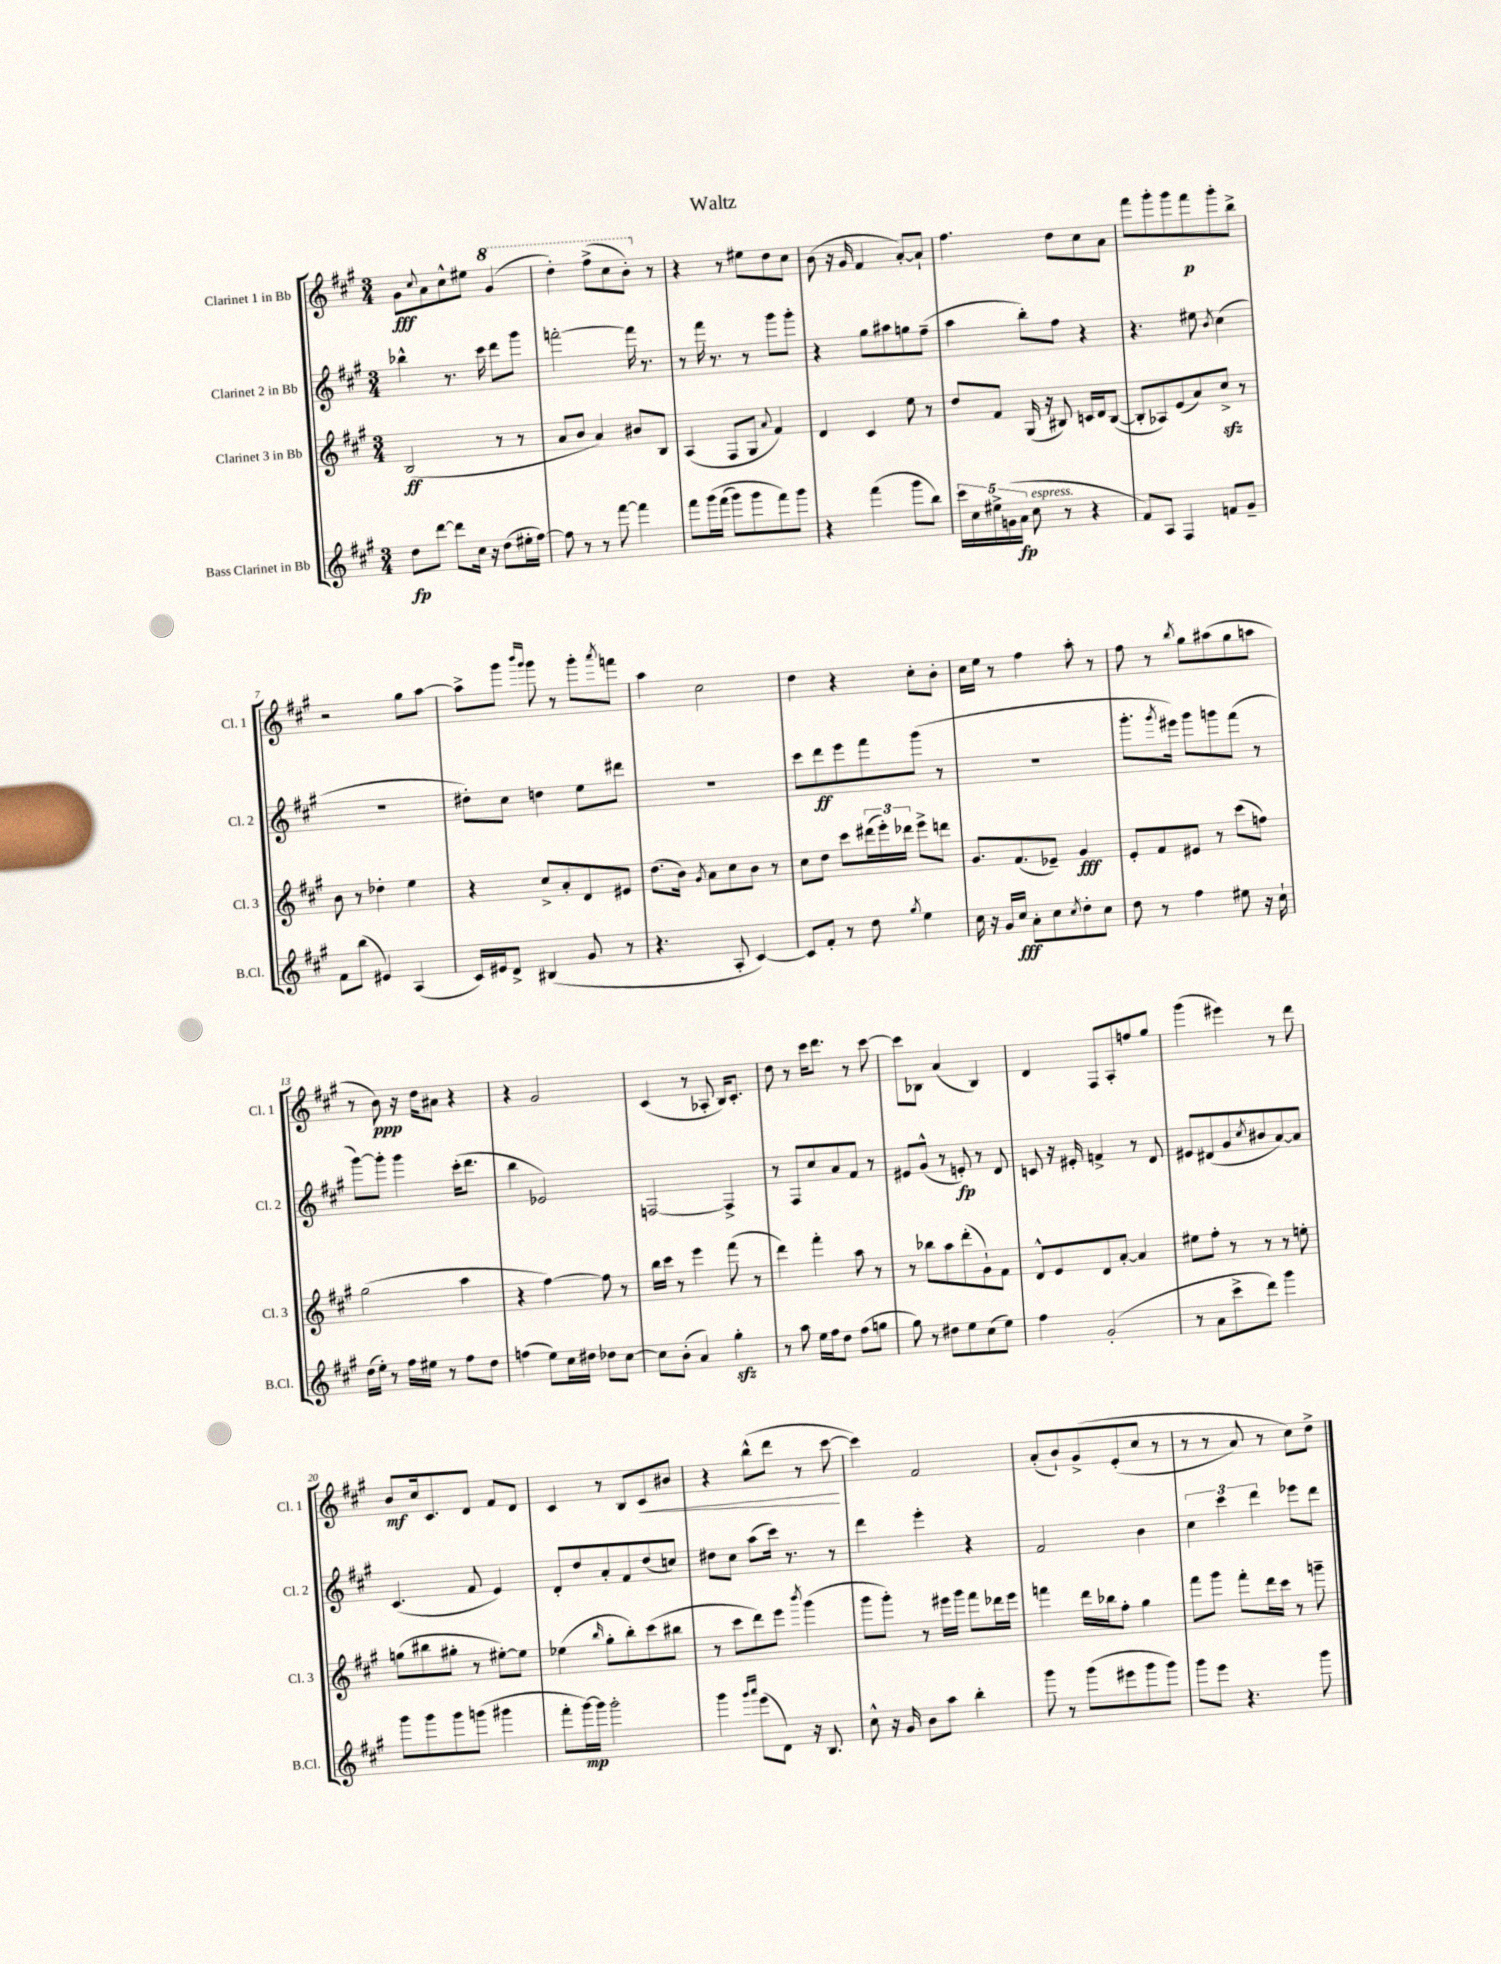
\header { title = "Waltz" }
<<
\new StaffGroup <<
\new Staff = "s0" \with { instrumentName = "Clarinet 1 in Bb" shortInstrumentName = "Cl. 1" } {
    \clef treble \key a \major \numericTimeSignature \time 3/4
    gis'8\fff \appoggiatura { cis''8 } a'8 cis''8-^ eis''8 \ottava #1 gis''4( |
    d'''4-.) fis'''8->( cis'''8 b''8-.) \ottava #0 r8 |
    r4 r8 eis''8 d''8 cis''8 |
    b'8( r16 gis'16 fis'4 a'8~-.) a'8-! |
    fis''4. d''8 cis''8 a'8 |
    fis'''8 gis'''8-. gis'''8 fis'''8\p gis'''8-. b''8-> |
    r2 gis''8 a''8~ |
    a''8-> gis'''8 \grace { b'''16 gis'''16 } gis'''8 r8 gis'''8-. \acciaccatura { a'''8 } f'''8 |
    a''4 cis''2 |
    d''4 r4 cis''8-. b'8-. |
    cis''16 e''16 r8 fis''4 a''8-. r8 |
    fis''8 r8 \acciaccatura { b''8 } gis''8 ais''8( gis''8 a''8 |
    r8 b'8\ppp) r16 d''16 ais'8 r4 |
    r4 gis'2 |
    cis'4( r8 aes8-. b16) cis'8.-. |
    d''8 r8 cis'''16 d'''8. r8 cis'''8~ |
    cis'''8 bes8 a'4( bes4) |
    d'4 fis8 a8-. f''8 gis''8 |
    gis'''4( eis'''4) r8 d'''8 |
    b'8\mf cis''16 cis'8. d'8 fis'8 d'8 |
    cis'4 r8 b8 cis'8\< bis'8 |
    r4 b''8-^( d'''8 r8 cis'''8~\! |
    cis'''4) fis'2 |
    a'8-.( b'8-!) gis'8->\( e'8-.( cis''8 r8 |
    r8 r8 a'8) r8 cis''8\) d''8-> \bar "|." |
}
\new Staff = "s1" \with { instrumentName = "Clarinet 2 in Bb" shortInstrumentName = "Cl. 2" } {
    \clef treble \key a \major \numericTimeSignature \time 3/4
    bes''4-^ r8. cis'''16 d'''8 gis'''8 |
    f'''2~-. f'''16 r8. |
    r8 fis'''16 r8. r8 gis'''8 gis'''8-. |
    r4 gis''8 ais''8 g''8 fis''8--( |
    a''4 b''8-.) fis''8 r4 |
    r4. eis''8 \acciaccatura { b'8 } cis''4( |
    R2. |
    dis''8-.) cis''8 d''4 e''8 dis'''8 |
    R2. |
    cis'''8 d'''8\ff e'''8 fis'''8 gis'''8( r8 |
    R2. |
    gis'''8.-. \acciaccatura { gis'''8 } eis'''16) gis'''8 g'''8 fis'''8( r8 |
    gis'''8~) gis'''8-. gis'''4 cis'''16-.( d'''8. |
    b''4 ees'2) |
    f2~ f4-> |
    r8 fis8 cis''8 a'8 fis'8 r8 |
    eis'8 gis'8-^( r8 e'8-.\fp) r8 d'8 |
    c'8 r16 eis'16-. f'4-> r8 d'8 |
    eis'8 dis'8( gis'8 \acciaccatura { cis''8 } bis'8 a'8~) a'8 |
    cis'4.( fis'8 e'4) |
    d'8-. d''8 a'8-. fis'8 d''8( c''8) |
    dis''8 cis''8 a''8( cis'''16) r8. r8 |
    d'''4 e'''4-. r4 |
    fis'2 b'4 |
    \tuplet 3/2 { cis''4 cis'''4 d'''4 } ees'''8 d'''8 \bar "|." |
}
\new Staff = "s2" \with { instrumentName = "Clarinet 3 in Bb" shortInstrumentName = "Cl. 3" } {
    \clef treble \key a \major \numericTimeSignature \time 3/4
    b2\ff( r8 r8 |
    a'8 b'8 a'4) bis'8 b8 |
    a4( fis8 gis8 \appoggiatura { a'8 } fis'4) |
    d'4 cis'4 e''8 r8 |
    d''8 fis'8 gis16( r16 bis8) c'16 d'16 bis8~( |
    bis8-. aes8) e'8( a'8) cis''8->\sfz r8 |
    b'8 r8 des''4-. e''4 |
    r4 cis''8-> a'8-. d'8 eis'8 |
    d''8.( b'16) \acciaccatura { gis'8 } a'8 cis''8 b'8 r8 |
    cis''8 d''8 cis'''8 \tuplet 3/2 { dis'''16( e'''16-.) des'''16 } e'''8-> d'''8 |
    gis'8. fis'8.( ees'8--) gis'4\fff |
    e'8-. fis'8 eis'8 r8 cis'''8( f''8) |
    gis''2( a''4 |
    r4 fis''4~) fis''8 r8 |
    b''16 cis'''16 r8 e'''4 fis'''8( r8 |
    d'''4) fis'''4-. a''8 r8 |
    r8 bes''8 a''8 d'''8-.( gis'8-!) fis'8 |
    d'8-^ e'8 d'8 a'8~-. a'4 |
    eis''8 fis''8-. r8 r8 r8 e''8-. |
    g''8( bis''8 gis''8-. r8 eis''8~-.) eis''8 |
    ees''4( \grace { b''16 } gis''8-. b''8-.) cis'''8( bis''8 |
    r8 cis'''8 d'''8) e'''8 \acciaccatura { b'''8 } gis'''4( |
    gis'''8 gis'''8-.) r8 eis'''16 gis'''16 fis'''8 des'''16 eis'''16 |
    f'''4 d'''16 bes''16 fis''8-. gis''4 |
    fis'''8 gis'''8 fis'''8-. d'''16 cis'''16 r8 g'''8-- \bar "|." |
}
\new Staff = "s3" \with { instrumentName = "Bass Clarinet in Bb" shortInstrumentName = "B.Cl." } {
    \clef treble \key a \major \numericTimeSignature \time 3/4
    d''8\fp d'''8~ d'''8 cis''16 r16 d''8( eis''16-. fis''16~) |
    fis''8 r8 r8 fis'''8~ fis'''4 |
    fis'''8 gis'''16\( fis'''16( gis'''8) gis'''8 fis'''8\) gis'''8 |
    r4 fis'''4( gis'''8 b''8) |
    \tuplet 5/4 { cis'''16 cis''16 eis''16-> g'16( a'16\fp } cis''8^\markup { \italic "espress." } r8 r4 |
    fis'8) a8 fis4 f'8 gis'8-- |
    fis'8 b''8( eis'4) a4( |
    cis'16) eis'16 d'8-> bis4( gis'8 r8 |
    r4. a8-. cis'4~) |
    cis'8 fis'8-. r8 d''8 \acciaccatura { gis''8 } e''4 |
    cis''16 r16 gis'16 cis''16\fff a'8-. cis''8 \acciaccatura { cis''8 } d''8-. cis''8 |
    d''8 r8 fis''4 eis''8 r16 cis''16-! |
    d''16( e''16-.) r8 fis''16 eis''16 r8 fis''8 d''8 |
    f''4( e''8) cis''16 dis''16 des''8 cis''8~ |
    cis''8 b'8-.( a'4) gis''4-.\sfz |
    r8 a''8 e''16 fis''16 d''8 fis''8( g''8 |
    gis''8) r8 dis''8 e''8 cis''8( e''8) |
    fis''4 gis'2-.( |
    r8 a'8 cis'''8-> d'''8) gis'''4 |
    gis'''8 gis'''8 gis'''8 g'''8( gis'''4 |
    fis'''8-. gis'''16~\mp) gis'''16 gis'''2-. |
    gis'''4 \grace { gis'''16 a'''16 } e'''8( d'8) r16 b8. |
    cis''8-^ r16 gis'16 b'8 a''8 b''4-. |
    gis'''8 r8 gis'''8( eis'''8 gis'''8 gis'''8) |
    gis'''8 e'''8 r4. gis'''8 \bar "|." |
}
>>
>>
